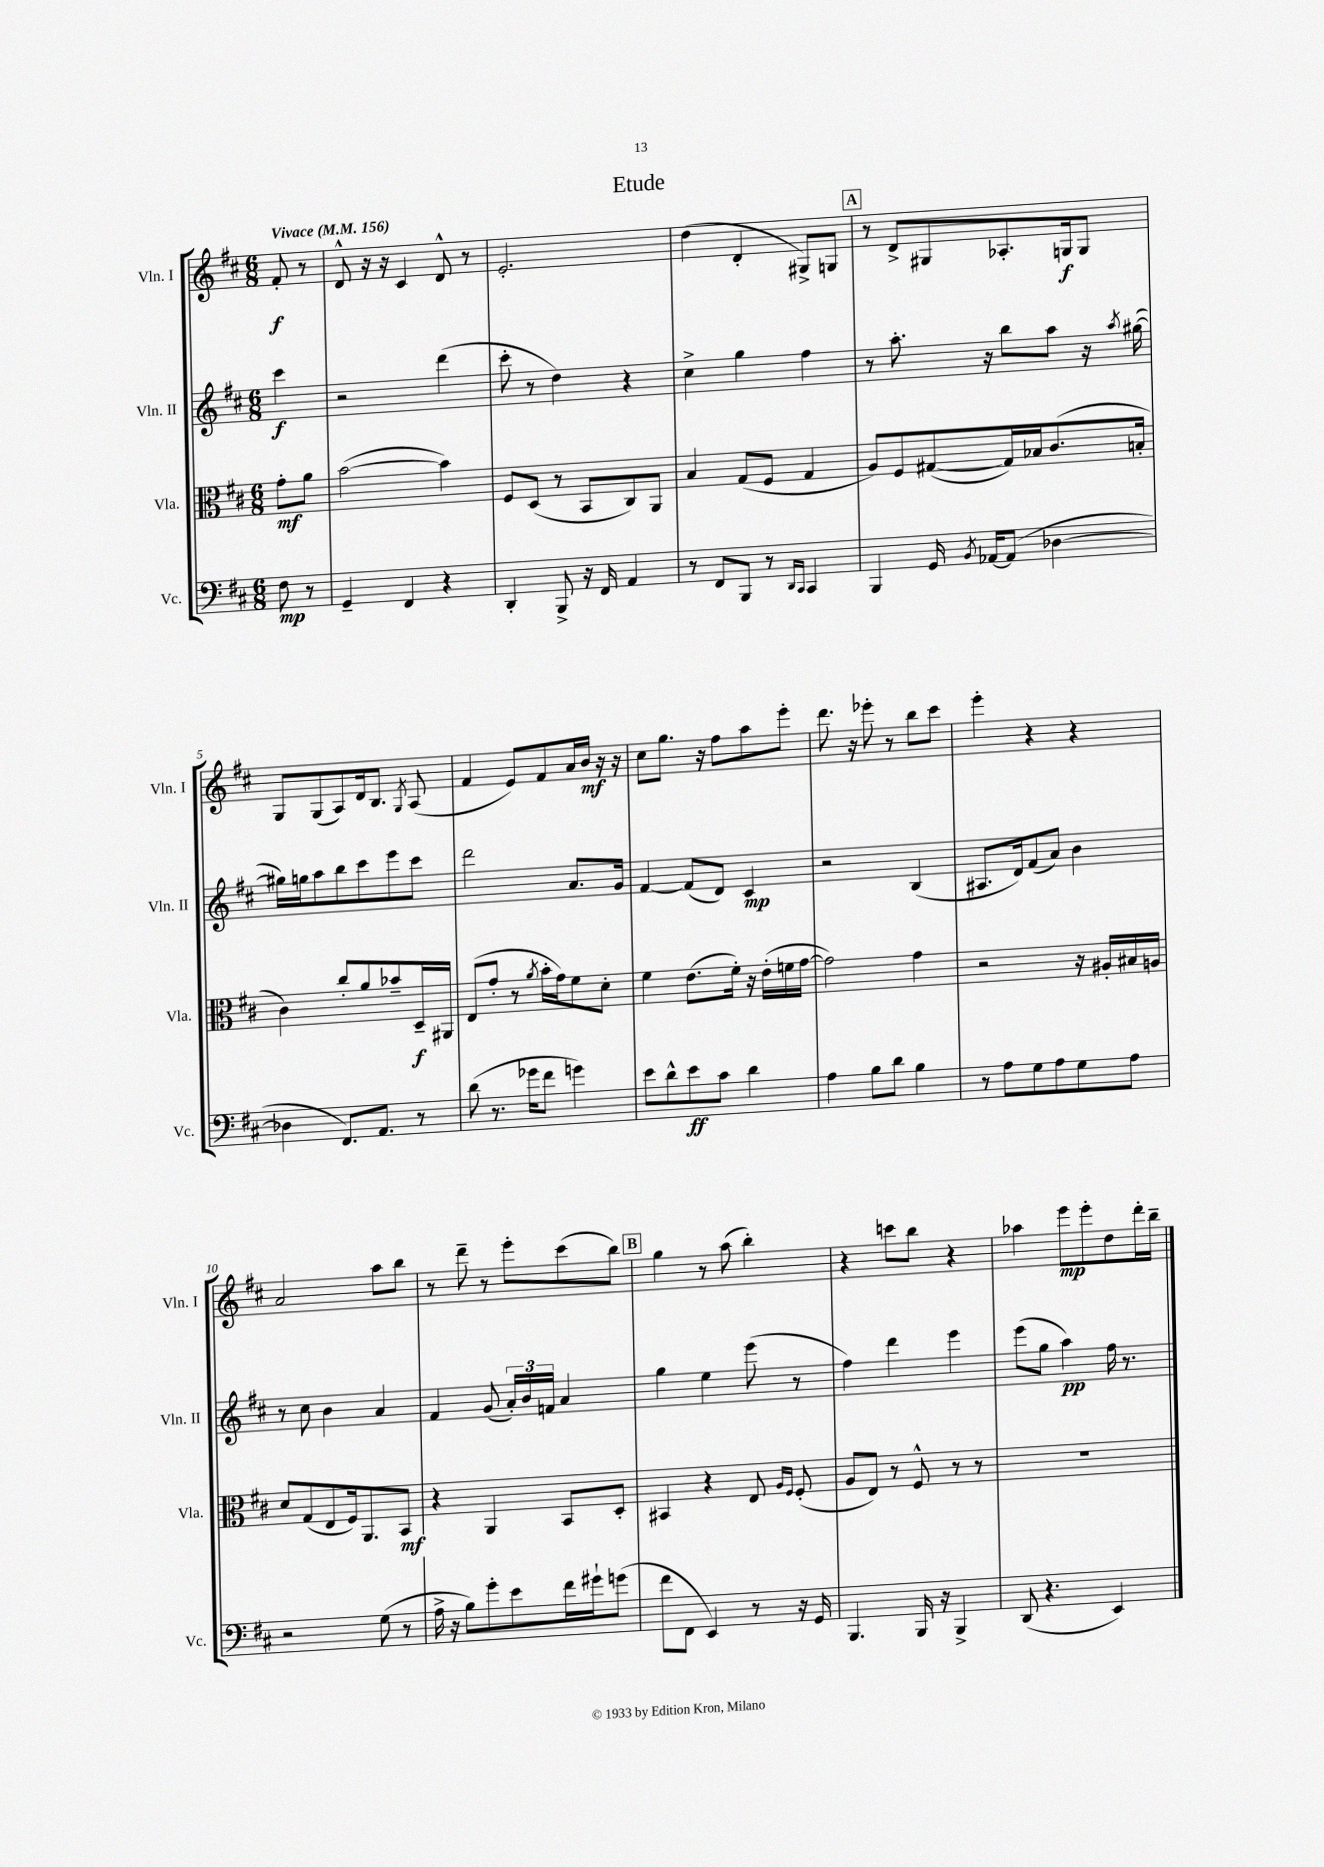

**kern	**dynam	**kern	**dynam	**kern	**dynam	**kern	**dynam
*part4	*part4	*part3	*part3	*part2	*part2	*part1	*part1
*staff4	*staff4	*staff3	*staff3	*staff2	*staff2	*staff1	*staff1
*I"Vc.	*	*I"Vla.	*	*I"Vln. II	*	*I"Vln. I	*
*I'Vc.	*	*I'Vla.	*	*I'Vln. II	*	*I'Vln. I	*
*clefF4	*	*clefC3	*	*clefG2	*	*clefG2	*
*k[f#c#]	*	*k[f#c#]	*	*k[f#c#]	*	*k[f#c#]	*
*M6/8	*	*M6/8	*	*M6/8	*	*M6/8	*
*MM156	*	*MM156	*	*MM156	*	*MM156	*
=	=	=	=	=	=	=	=
!	!	!	!	!	!	!LO:TX:a:B:t=Vivace	!
8F#\	mp	8g'\L	mf	4ccc#\	f	8f#'/	f
8r	.	8a\J	.	.	.	8r	.
=1	=1	=1	=1	=1	=1	=1	=1
4GG~/	.	([2b\	.	2r	.	8d^^/	.
.	.	.	.	.	.	16r	.
.	.	.	.	.	.	16r	.
4FF#/	.	.	.	.	.	4c#/	.
4r	.	4b\])	.	(4ddd\	.	8d^^/	.
.	.	.	.	.	.	8r	.
=2	=2	=2	=2	=2	=2	=2	=2
4DD'/	.	8F#/L	.	8ccc#'\	.	2.e'/	.
.	.	(8D/J	.	8r	.	.	.
8BBB^/	.	8r	.	4dd\)	.	.	.
16r	.	8BB/L	.	.	.	.	.
16FF#/	.	.	.	.	.	.	.
4AA/	.	8C#/)	.	4r	.	.	.
.	.	8AA/J	.	.	.	.	.
=3	=3	=3	=3	=3	=3	=3	=3
8r	.	4B/	.	4cc#^\	.	(4dd\	.
8FF#/L	.	.	.	.	.	.	.
8BBB/J	.	(8G/L	.	4gg\	.	4d'/	.
8r	.	8F#/J	.	.	.	.	.
16qqDD/LL	.	.	.	.	.	.	.
16qqCC#/JJ	.	.	.	.	.	.	.
4CC#/	.	4G/	.	4ff#\	.	8G#X^/L)	.
.	.	.	.	.	.	8Gn/J	.
!!LO:REH:place=s1:t=A
=4	=4	=4	=4	=4	=4	=4	=4
4BBB/	.	8A/L)	.	8r	.	8r	.
.	.	8F#/	.	8.aa'\	.	8d^/L	.
16GG/	.	([8G#X/	.	.	.	8G#X/	.
8qBB/	.	.	.	.	.	.	.
[16AA-X/KL	.	.	.	16r	.	.	.
(8AA-/J]	.	16G#/L])	.	8bb\L	.	8.A-X'/	.
.	.	16B-X/J	.	.	.	.	.
[4D-X\	.	(8.c#/	.	8aa\J	.	.	.
.	.	.	.	.	.	16Gn/k	f
.	.	.	.	16r	.	8G/J	.
.	.	.	.	8qaa/	.	.	.
.	.	16Bn'/Jk	.	([16gg#X\	.	.	.
!!LO:LB:g=z
=5	=5	=5	=5	=5	=5	=5	=5
4D-X\]	.	4c#\)	.	16gg#X\LL])	.	8G/L	.
.	.	.	.	16ggn\J	.	.	.
.	.	.	.	8aa\	.	(8G/	.
8.FF#/L)	.	8cc#'/L	.	8bb\	.	8A/)	.
.	.	8a/	.	8ccc#\	.	16d/k	.
8.AA/J	.	.	.	.	.	8.B/J	.
.	.	8b-X~/	.	8eee\	.	.	.
.	.	.	.	.	.	8qG/	.
8r	.	16D~/L	f	8ccc#\J	.	(8A/	.
.	.	16AA#X/JJ	.	.	.	.	.
=6	=6	=6	=6	=6	=6	=6	=6
(8d\	.	(8E/L	.	2ddd\	.	4f#/	.
8.r	.	8g'/J	.	.	.	.	.
.	.	8r	.	.	.	8e/L)	.
16g-X\KL	.	.	.	.	.	.	.
.	.	8qa/	.	.	.	.	.
8f#\J	.	16b'\LL	.	.	.	8f#/	.
.	.	16g\J)	.	.	.	.	.
4gn\)	.	8f#\	.	8.a/L	.	16a/L	.
.	.	.	.	.	.	16b/JJ	mf
.	.	8d'\J	.	.	.	16r	.
.	.	.	.	16g/Jk	.	16r	.
=7	=7	=7	=7	=7	=7	=7	=7
8e\L	.	4f#\	.	[4f#/	.	8cc#\L	.
8d^^\	.	.	.	.	.	8.gg\J	.
8e\	ff	(8.e\L	.	(8f#/L]	.	.	.
.	.	.	.	.	.	16r	.
8c#\J	.	.	.	8d/J)	.	8ff#\L	.
.	.	16f#'\Jk)	.	.	.	.	.
4d\	.	16r	.	4c#/	mp	8aa\	.
.	.	(16e'\LL	.	.	.	.	.
.	.	16fn\	.	.	.	8eee'\J	.
.	.	[16g\JJ	.	.	.	.	.
=8	=8	=8	=8	=8	=8	=8	=8
4A\	.	2g\])	.	2r	.	8.ddd\	.
.	.	.	.	.	.	16r	.
8B\L	.	.	.	.	.	8eee-X'\	.
8d\J	.	.	.	.	.	8r	.
4B\	.	4g\	.	(4B/	.	8bb\L	.
.	.	.	.	.	.	8ccc#\J	.
=9	=9	=9	=9	=9	=9	=9	=9
8r	.	2r	.	8.A#X/L	.	4eee'\	.
8A\L	.	.	.	.	.	.	.
.	.	.	.	16d/k)	.	.	.
8G\	.	.	.	(8f#/	.	4r	.
8A\	.	.	.	8a/J)	.	.	.
8G\	.	16r	.	4b\	.	4r	.
.	.	16A#X'/LL	.	.	.	.	.
8A\J	.	16B#X/	.	.	.	.	.
.	.	16An/JJ	.	.	.	.	.
!!LO:LB:g=z
=10	=10	=10	=10	=10	=10	=10	=10
2r	.	8d/L	.	8r	.	2a/	.
.	.	(8G/	.	8cc#\	.	.	.
.	.	8E/	.	4b\	.	.	.
.	.	16F#/k)	.	.	.	.	.
.	.	8.AA/	.	.	.	.	.
(8G\	.	.	.	4a/	.	8aa\L	.
8r	.	8BB/J	mf	.	.	8bb\J	.
=11	=11	=11	=11	=11	=11	=11	=11
16A^\	.	4r	.	4f#/	.	8r	.
16r	.	.	.	.	.	.	.
8B\L)	.	.	.	.	.	8ddd~\	.
8g'\	.	4AA/	.	(8g/	.	8r	.
8e\	.	.	.	24a'/LL)	.	8eee'\L	.
.	.	.	.	24b/	.	.	.
.	.	.	.	24fn/JJ	.	.	.
16f#\L	.	8BB/L	.	4a/	.	(8ccc#\	.
16g#X`\J	.	.	.	.	.	.	.
(8gn\J	.	8D'/J	.	.	.	8bb\J)	.
!!LO:REH:place=s1:t=B
=12	=12	=12	=12	=12	=12	=12	=12
8f#\L	.	4BB#X/	.	4gg\	.	4gg\	.
8FF#\J	.	.	.	.	.	.	.
4EE/)	.	4r	.	4ee\	.	8r	.
.	.	.	.	.	.	(8aa\	.
8r	.	8E/	.	(8eee\	.	4bb'\)	.
.	.	16qqA/LL	.	.	.	.	.
.	.	16qqF#/JJ	.	.	.	.	.
16r	.	(8F#'/	.	8r	.	.	.
16GG/	.	.	.	.	.	.	.
=13	=13	=13	=13	=13	=13	=13	=13
4.BBB/	.	8A/L	.	4ff#\)	.	4r	.
.	.	8E/J)	.	.	.	.	.
.	.	8r	.	4ddd\	.	8cccn\L	.
16BBB/	.	8F#^^/	.	.	.	8bb\J	.
16r	.	.	.	.	.	.	.
4BBB^/	.	8r	.	4eee\	.	4r	.
.	.	8r	.	.	.	.	.
=14	=14	=14	=14	=14	=14	=14	=14
(8DD/	.	2.r	.	(8eee\L	.	4aa-X\	.
4.r	.	.	.	8gg\J	.	.	.
.	.	.	.	4aa\)	pp	8eee\L	mp
.	.	.	.	.	.	8eee'\	.
4EE/)	.	.	.	16ff#\	.	8dd\	.
.	.	.	.	8.r	.	.	.
.	.	.	.	.	.	16ddd'\L	.
.	.	.	.	.	.	16bb~\JJ	.
==	==	==	==	==	==	==	==
*-	*-	*-	*-	*-	*-	*-	*-
